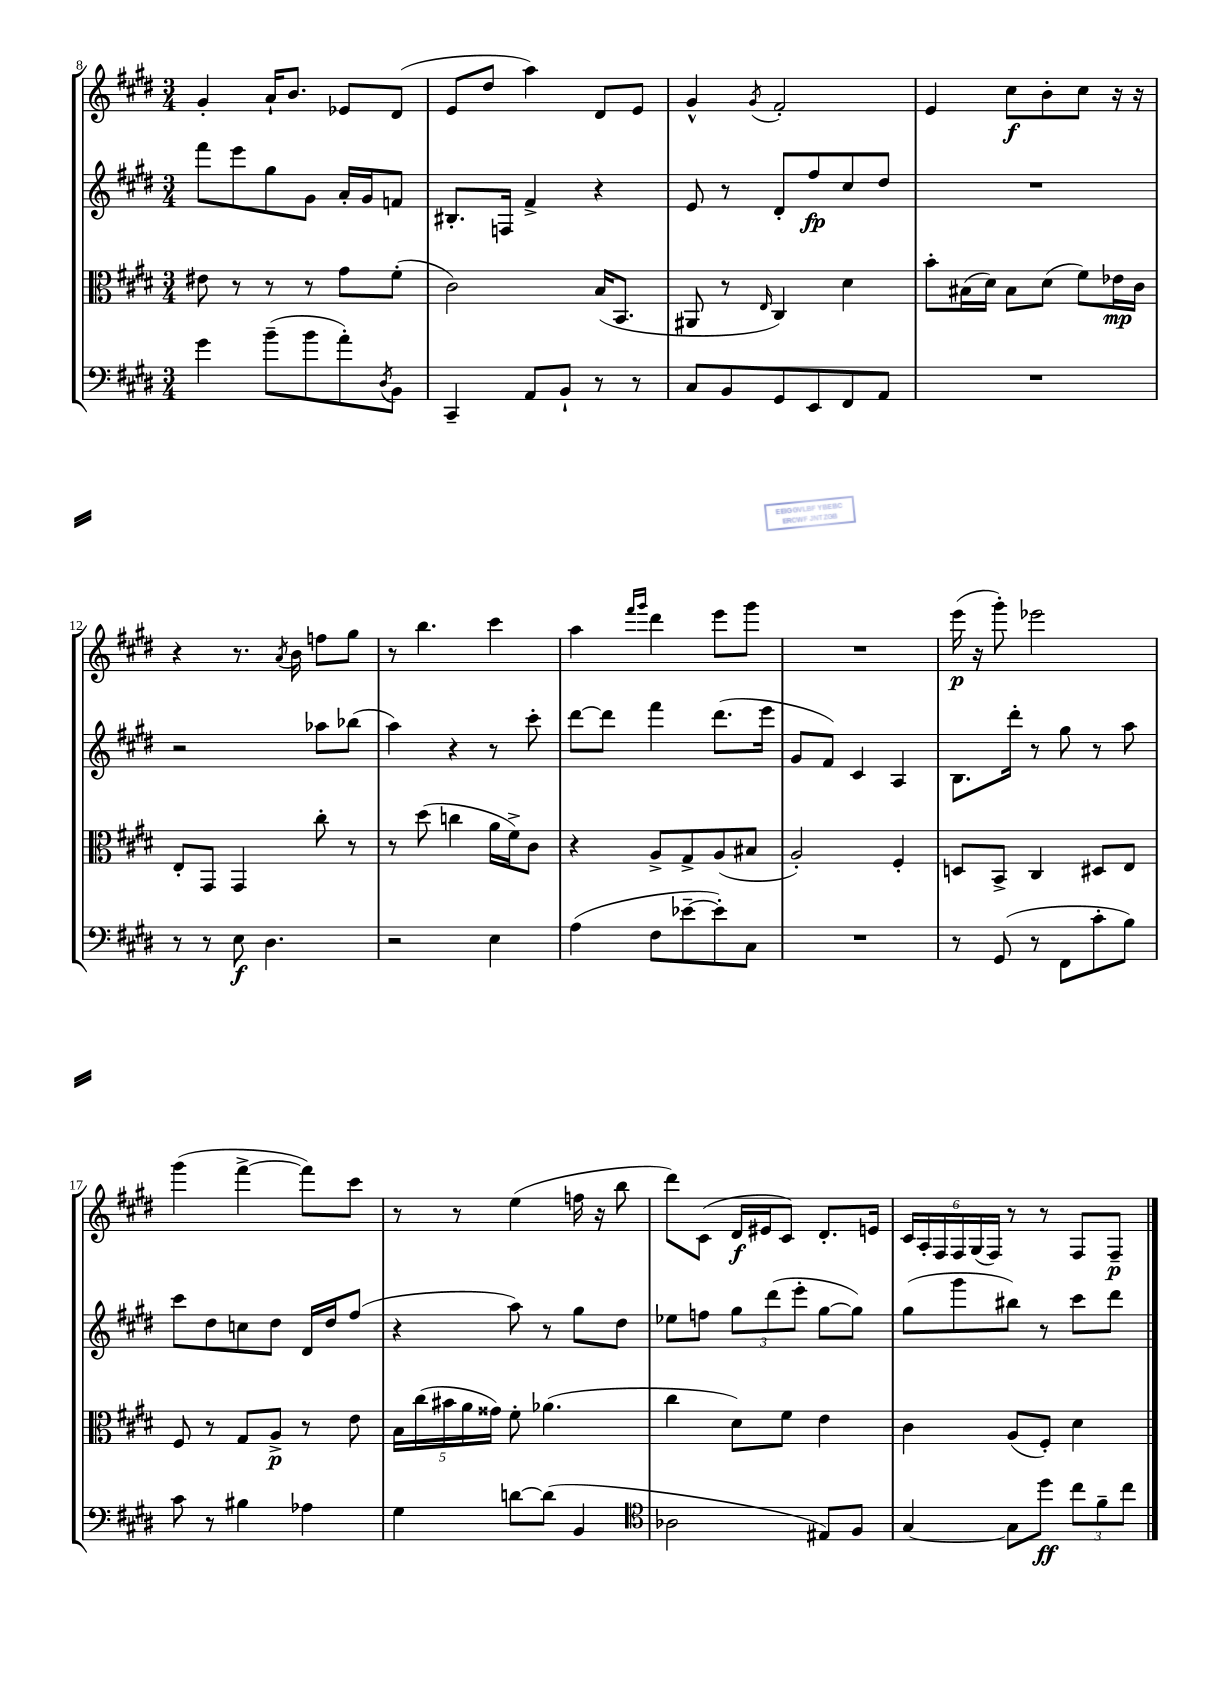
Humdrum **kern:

**kern	**kern	**kern	**kern
*staff4	*staff3	*staff2	*staff1
*clefF4	*clefC3	*clefG2	*clefG2
*k[f#c#g#d#]	*k[f#c#g#d#]	*k[f#c#g#d#]	*k[f#c#g#d#]
*M3/4	*M3/4	*M3/4	*M3/4
4g#\	8e#\	8fff#\L	4g#'/
.	8r	8eee\	.
(8b~\L	8r	8gg#\	16a`/LK
.	.	.	8.b/J
8b\	8r	8g#\J	.
8a'\)	8g#\L	16a'/LL	8e-/L
.	.	16g#/J	.
8qD#/	.	.	.
8BB\J	(8f#'\J	8f/J	(8d#/J
=	=	=	=
4CC#~/	2c#\)	8.B#'/L	8e/L
.	.	.	8dd#/J
.	.	16F/Jk	.
8AA/L	.	4f#^/	4aa\)
8BB`/J	.	.	.
8r	(16B/LK	4r	8d#/L
.	8.BB/J	.	.
8r	.	.	8e/J
=	=	=	=
8C#/L	8AA#/	8e/	4g#^^/
8BB/	8r	8r	.
.	16qqE/	.	8qg#/
8GG#/	4C#/)	8d#'/L	2f#'/
8EE/	.	8ff#/	.
8FF#/	4d#\	8cc#/	.
8AA/J	.	8dd#/J	.
=	=	=	=
2.r	8b'\L	2.r	4e/
.	(16B#\L	.	.
.	16d#\JJ)	.	.
.	8B#\L	.	8cc#\L
.	(8d#\J	.	8b'\
.	8f#\L)	.	8cc#\J
.	16e-\L	.	16r
.	16c#\JJ	.	16r
=	=	=	=
8r	8E'/L	2r	4r
8r	8GG#/J	.	.
8E\	4GG#/	.	8.r
4.D#\	.	.	.
.	.	.	8qa/
.	.	.	16b\
.	8cc#'\	8aa-\L	8ff\L
.	8r	(8bb-\J	8gg#\J
=	=	=	=
2r	8r	4aa\)	8r
.	(8dd#\	.	4.bb\
.	4cc\	4r	.
4E\	16a\LL	8r	4ccc#\
.	16f#^\J)	.	.
.	8c#\J	8ccc#'\	.
=	=	=	=
(4A\	4r	[8ddd#\L	4aa\
.	.	8ddd#\]J	.
.	.	.	16qqfff#/LL
.	.	.	16qqggg#/JJ
8F#\L	8A^/L	4fff#\	4ddd#\
[8e-~\	8G#^/	.	.
8e-'\])	(8A/	(8.ddd#\L	8eee\L
8C#\J	8B#/J	.	8ggg#\J
.	.	16eee\Jk	.
=	=	=	=
2.r	2A'/)	8g#/L	2.r
.	.	8f#/J)	.
.	.	4c#/	.
.	4F#'/	4A/	.
=	=	=	=
8r	8D/L	8.B\L	(16eee\
.	.	.	16r
(8GG#/	8BB^/J	.	8ggg#'\)
.	.	16ddd#'\Jk	.
8r	4C#/	8r	2eee-\
8FF#\L	.	8gg#\	.
8c#'\	8D#/L	8r	.
8B\J)	8E/J	8aa\	.
=	=	=	=
8c#\	8F#/	8ccc#\L	(4ggg#\
8r	8r	8dd#\	.
4B#\	8G#/L	8cc\	[4fff#^\
.	8A^/J	8dd#\J	.
4A-\	8r	16d#/LL	8fff#\]L)
.	.	16dd#/J	.
.	8e\	(8ff#/J	8ccc#\J
=	=	=	=
4G#\	20B\LL	4r	8r
.	(20cc#\	.	.
.	20b#\	.	.
.	.	.	8r
.	20a\	.	.
.	20g##\JJ)	.	.
[8d\L	8f#'\	8aa\)	(4ee\
(8d\]J	(4.a-\	8r	.
4BB/	.	8gg#\L	16ff\
.	.	.	16r
.	.	8dd#\J	8bb\
=	=	=	=
*clefC4	*	*	*
2A-\	4cc#\	8ee-\L	8ddd#\L)
.	.	8ff\J	(8c#\J
.	8d#\L)	12gg#\L	16d#/LL
.	.	.	16e#/J
.	.	(12ddd#\	.
.	8f#\J	.	8c#/J)
.	.	12eee'\J	.
8E#/L)	4e\	[8gg#\L	8.d#'/L
8F#/J	.	8gg#\]J)	.
.	.	.	16e/Jk
=	=	=	=
[4G#/	4c#\	(8gg#\L	24c#/LL
.	.	.	24A'/
.	.	.	24F#/
.	.	8ggg#\	24F#/
.	.	.	(24G#/
.	.	.	24F#/JJ)
8G#\]L	(8A/L	8bb#\J)	8r
8dd#\J	8F#'/J)	8r	8r
12cc#\L	4d#\	8ccc#\L	8F#/L
12f#~\	.	.	.
.	.	8ddd#\J	8F#~/J
12cc#\J	.	.	.
==	==	==	==
*-	*-	*-	*-
